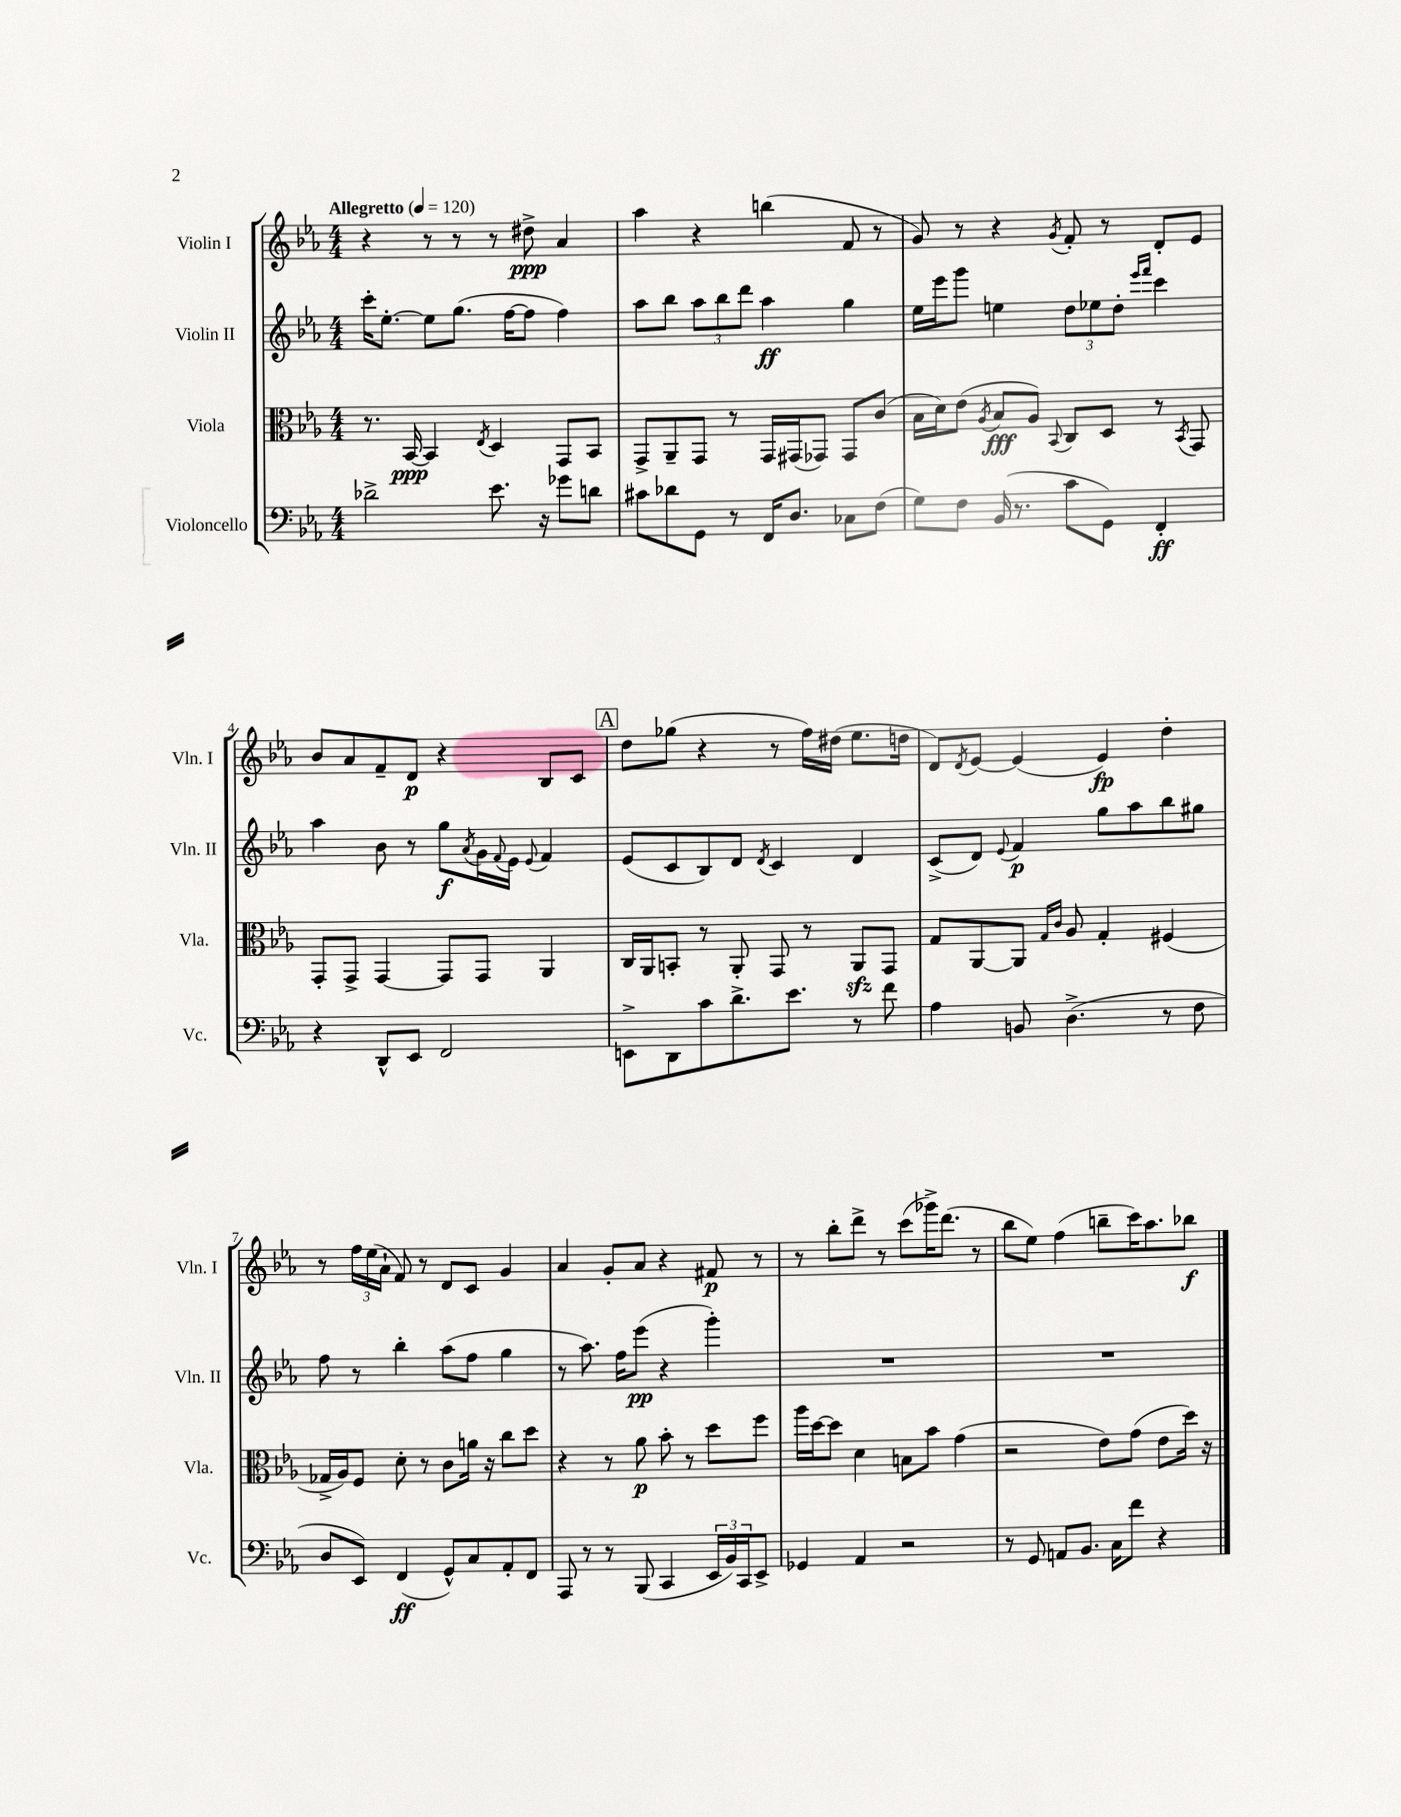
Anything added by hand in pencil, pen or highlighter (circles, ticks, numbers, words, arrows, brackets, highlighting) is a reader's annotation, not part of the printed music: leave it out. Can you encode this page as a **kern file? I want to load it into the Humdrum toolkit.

**kern	**kern	**kern	**kern
*staff4	*staff3	*staff2	*staff1
*clefF4	*clefC3	*clefG2	*clefG2
*k[b-e-a-]	*k[b-e-a-]	*k[b-e-a-]	*k[b-e-a-]
*M4/4	*M4/4	*M4/4	*M4/4
*MM120	*MM120	*MM120	*MM120
2d-^\	8.r	16ccc'\LK	4r
.	.	[8.ee-'\J	.
.	[16BB-/	.	.
.	4BB-/]	8ee-\]L	8r
.	.	(8.gg\J	8r
.	8qE-/	.	.
8.e-\	4D/	.	8r
.	.	[16ff\LK	.
.	.	8ff\]J	8dd#^\
16r	.	.	.
8g-\L	8GG/L	4ff\)	4a-/
8d\J	8BB-/J	.	.
=	=	=	=
8c#\L	8GG^/L	8aa-\L	4aa-\
8d-\	8AA-~/	8bb-\J	.
8GG\J	8GG/J	12aa-\L	4r
.	.	12bb-\	.
8r	8r	.	.
.	.	12ddd\J	.
16FF/LK	16GG/LL	4aa-\	(4bb\
8.D/J	(16GG#/J	.	.
.	8GG-/J)	.	.
8C-\L	8GG-/L	4gg\	8f/
(8F\J	(8c/J	.	8r
=	=	=	=
8G\L)	16B-\LL	16ee-\LL	8g/)
.	16d\J)	16eee-\J	.
8F\J	(8e-\J	8ggg\J	8r
.	8qA-/	.	.
(16BB-/	8B-/L	4ee\	4r
8.r	.	.	.
.	8A-/J)	.	.
.	8qqBB-/	.	8qg/
8c\L	8C/L	12dd\L	8f'/
.	.	12ee-\	.
8GG\J)	8D/J	.	8r
.	.	12dd'\J	.
.	.	16qqeee-/LL	.
.	.	16qqfff/JJ	.
4FF'/	8r	4ccc\	8d'/L
.	8qBB-/	.	.
.	8GG/	.	8e-/J
=	=	=	=
4r	8GG'/L	4aa-\	8b-/L
.	8GG^/J	.	8a-/
8DD^^/L	[4GG/	8b-\	8f~/
8EE-/J	.	8r	8d/J
2FF/	8GG/]L	8gg\L	4r
.	.	8qa-/	.
.	8GG/J	16g\L	.
.	.	8qqf/	.
.	.	16e-\JJ	.
.	.	8qqe-/	.
.	4AA-/	4f/	8B-/L
.	.	.	8c/J
=	=	=	=
8EE^\L	16C/LL	(8e-/L	8dd\L
.	16AA-/J	.	.
8DD\	8BB'/J	8c/	(8gg-\J
8c\	8r	8B-/)	4r
8.d^\	8AA-'/	8d/J	.
.	.	8qd/	.
.	8GG/	4c/	8r
8.e-\J	.	.	.
.	8r	.	16ff\LL)
.	.	.	(16dd#\JJ
8r	8AA-/L	4d/	8.ee-\L
8f\	8GG/J	.	.
.	.	.	16dd\Jk
=	=	=	=
4A-\	8G/L	(8c^/L	8d/L)
.	.	.	8qd/
.	[8AA-/	8d/J)	[8e-/J
.	.	8qqe-/	.
8BB/	8AA-/]J	4f/	(4e-/]
.	16qqG/LL	.	.
.	16qqc/JJ	.	.
(4.D^\	8A-/	.	.
.	4G'/	8gg\L	4e-/)
.	.	8aa-\	.
8r	(4F#/	8bb-\	4dd'\
8F\	.	8gg#\J	.
=	=	=	=
8D/L	16G-^/LL	8ff\	8r
.	16A-/J)	.	.
8EE-/J)	8F/J	8r	24ff\LL
.	.	.	(24ee-\
.	.	.	24a-`\JJ
(4FF/	8d'\	4bb-'\	8f/)
.	8r	.	8r
8GG^^/L)	8c\L	(8aa-\L	8d/L
8C/	16a\Jk	8ff\J	8c/J
.	16r	.	.
8AA-'/	8cc\L	4gg\	4g/
8FF/J	8dd\J	.	.
=	=	=	=
8AAA-/	4r	8r	4a-/
8r	.	8.aa-\)	.
8r	8r	.	8g'/L
.	.	16ff\LK	.
(8BBB-/	8a-\	(8eee-\J	8a-/J
4CC/	8b-'\	4r	4r
.	8r	.	.
24EE-/LL	8dd\L	4ggg'\)	8f#/
24BB-/)	.	.	.
24CC/J	.	.	.
8EE-^/J	8ff\J	.	8r
=	=	=	=
4GG-/	16aa-\LL	1r	8r
.	[16dd\J	.	.
.	8dd\]J	.	8bb-'\L
4AA-/	4d\	.	8ddd^\J
.	.	.	8r
2r	8B\L	.	(8ccc\L
.	8b-\J	.	16ggg-^\K)
.	.	.	(8.ddd\J
.	(4g\	.	.
.	.	.	8r
=	=	=	=
8r	2r	1r	8bb-\L
8GG/	.	.	8ee-\J)
8AA/L	.	.	(4ff\
8.BB-/J	.	.	.
.	8e-\L)	.	8bb~\L
16C\LK	.	.	.
8f\J	(8g\J	.	16ccc\K)
.	.	.	8.aa-\
4r	8e-\L	.	.
.	16dd\Jk)	.	8bb-\J
.	16r	.	.
==	==	==	==
*-	*-	*-	*-
